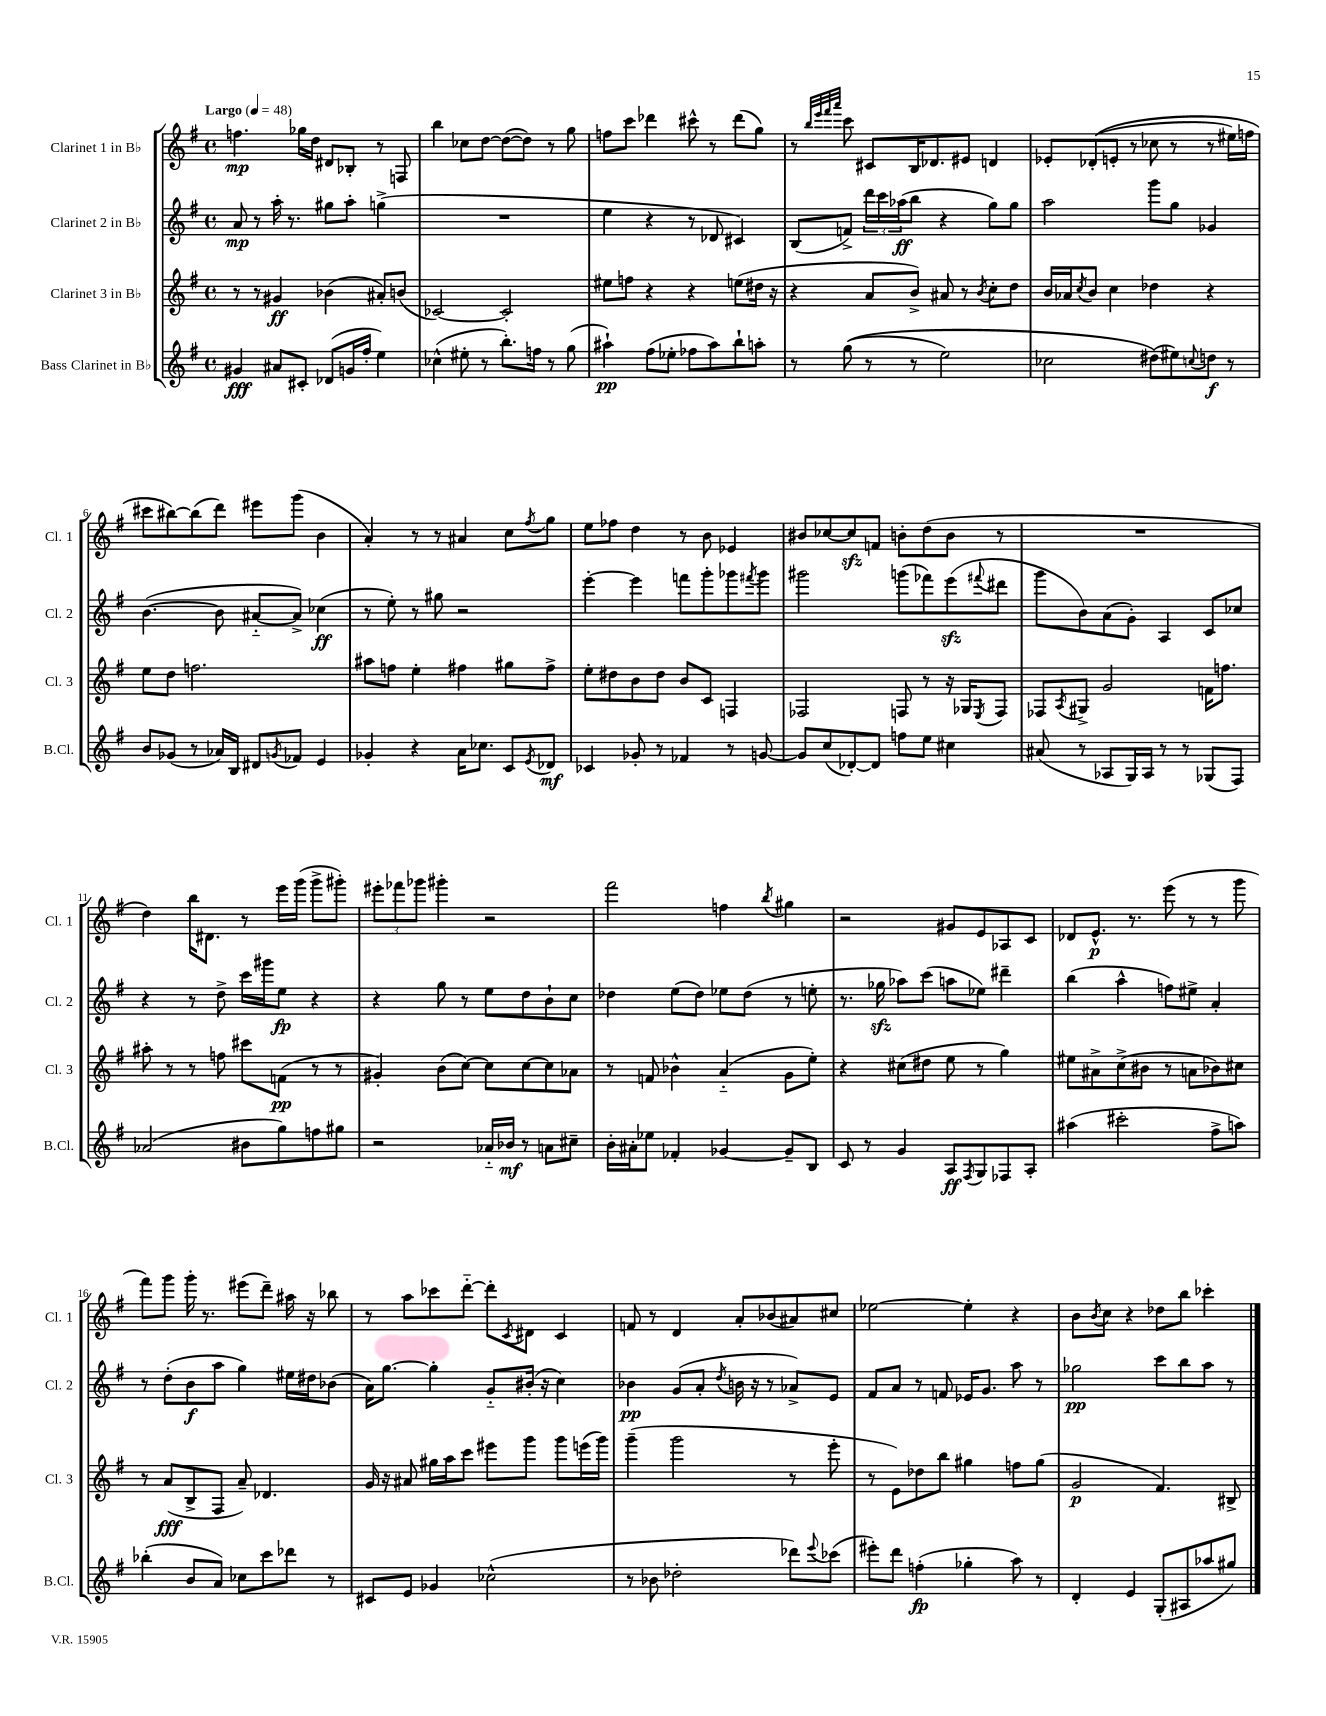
<<
\new StaffGroup <<
\new Staff = "s0" \with { instrumentName = "Clarinet 1 in Bb" shortInstrumentName = "Cl. 1" } {
    \clef treble \key g \major \defaultTimeSignature \time 4/4 \tempo "Largo" 4 = 48
    f''4.\mp ges''16 d''16 dis'8 bes8-. r8 f8 |
    b''4 ces''8 d''8~ d''8~( d''8) r8 g''8 |
    f''8 c'''8 des'''4 cis'''8-^ r8 des'''8( g''8) |
    r8 \grace { b''32 e'''32 fis'''32 a'''32 } c'''8 cis'8 b16 des'8. eis'8 d'4 |
    ees'8-. des'8-.(\( e'8-. r8 ces''8 r8 r8 eis''16) f''16 |
    cis'''8 bis''8~\) bis''8( d'''8) eis'''8 g'''8( b'4 |
    a'4-.) r8 r8 ais'4 c''8 \acciaccatura { fis''8 } g''8 |
    e''8 fes''8 d''4 r8 b'8 ees'4 |
    bis'8 ces''8~ ces''8\sfz f'8 b'8-. d''8( b'8 r8 |
    R1 |
    d''4) b''16 dis'8. r8 e'''16 g'''16( g'''8-> gis'''8-.) |
    \tuplet 3/2 { eis'''8-. fes'''8 ges'''8 } gis'''4-. r2 |
    fis'''2 f''4 \acciaccatura { b''8 } gis''4 |
    r2 gis'8 e'8 aes8 c'8 |
    des'8 e'8.-^\p r8. e'''8( r8 r8 g'''8 |
    fis'''8) g'''8 g'''16-. r8. eis'''8( d'''8--) ais''16 r16 bes''8 |
    r8 a''8 ces'''8 d'''8~-_ d'''8-. \acciaccatura { c'8 } dis'8 c'4 |
    f'8 r8 d'4 a'8-. bes'8( ais'8) cis''8 |
    ees''2~ ees''4-. r4 |
    b'8 \acciaccatura { b'8 } c''8 r4 des''8 b''8 ces'''4-. \bar "|." |
}
\new Staff = "s1" \with { instrumentName = "Clarinet 2 in Bb" shortInstrumentName = "Cl. 2" } {
    \clef treble \key g \major \defaultTimeSignature \time 4/4
    a'8\mp r8 a''16-. r8. gis''8 a''8-. g''4->( |
    R1 |
    e''4 r4 r8 des'8 cis'4) |
    b8( f'8->) \tuplet 3/2 { d'''16 c'''16 aes''16\ff( } b''8 r4 g''8) g''8 |
    a''2 g'''8 g''8 ges'4 |
    b'4.~( b'8 ais'8~-_ ais'8->) ces''4\ff( |
    r8 e''8-.) r8 gis''8 r2 |
    e'''4~-. e'''4 f'''8 g'''8-. ges'''8 \acciaccatura { fis'''8 } ges'''8 |
    gis'''2 g'''8( fes'''8) e'''8\sfz( \appoggiatura { fis'''8 } dis'''8 |
    g'''8 b'8) a'8( g'8-.) a4 c'8 ces''8 |
    r4 r8 d''8-> c'''16 gis'''16 e''8\fp r4 |
    r4 g''8 r8 e''8 d''8 b'8-! c''8 |
    des''4 e''8( des''8) ees''8 des''8( r8 e''8-. |
    r8. ges''16\sfz aes''8) c'''8( a''8 ees''8) dis'''4-- |
    b''4( a''4-^ f''8) eis''8-> a'4-. |
    r8 d''8-.( b'8\f a''8 g''4) eis''16 dis''16 bes'8( |
    a'16) g''8.~ g''4-. g'8-_ bis'16-.( r16 c''4) |
    bes'4\pp g'8( a'8-. \acciaccatura { d''8 } b'16 r16 r8 aes'8->) e'8 |
    fis'8 a'8 r8 f'8 ees'16 g'8. a''8 r8 |
    ges''2\pp c'''8 b''8 a''8 r8 \bar "|." |
}
\new Staff = "s2" \with { instrumentName = "Clarinet 3 in Bb" shortInstrumentName = "Cl. 3" } {
    \clef treble \key g \major \defaultTimeSignature \time 4/4
    r8 r8 gis'4\ff bes'4( ais'8-.) b'8( |
    ces'2~) ces'2-. |
    eis''8 f''8 r4 r4 e''8( dis''16 r16 |
    r4 a'8 b'8->) ais'8 r8 \acciaccatura { b'8 } c''8-. d''8 |
    b'16 aes'16 \acciaccatura { c''8 } b'8 c''4 des''4 r4 |
    e''8 d''8 f''2. |
    ais''8 f''8 e''4-. fis''4 gis''8 fis''8-> |
    e''8-. dis''8 b'8 dis''8 b'8 c'8 f4 |
    fes2 f8 r8 r16 ges16 \acciaccatura { e8 } f8 |
    fes8 \acciaccatura { a8 } gis8-> g'2 f'16 f''8. |
    ais''8-. r8 r8 f''8 cis'''8 f'8\pp( r8 r8 |
    gis'4-.) b'8( c''8~) c''8 c''8~ c''8 aes'8 |
    r8 f'8 bes'4-^ a'4-_( g'8 e''8-.) |
    r4 cis''8( dis''8 e''8 r8 g''4) |
    eis''8 ais'8-> c''8->( bis'8 r8 a'8 bes'8) cis''8 |
    r8 a'8\fff( b8-> fis8 a'8--) des'4. |
    g'16 r16 ais'8 gis''16 a''16 c'''8 eis'''8 g'''8 g'''8 e'''16( g'''16) |
    g'''4--( g'''2 r8 e'''8-. |
    r8 e'8) des''8 b''8 gis''4 f''8 gis''8( |
    g'2\p fis'4.) bis8-> \bar "|." |
}
\new Staff = "s3" \with { instrumentName = "Bass Clarinet in Bb" shortInstrumentName = "B.Cl." } {
    \clef treble \key g \major \defaultTimeSignature \time 4/4
    gis'4\fff ais'8 cis'8-. des'8( g'16 fis''16-. e''4) |
    ces''4-^( eis''8-. r8 b''8.-.) f''16 r8 g''8( |
    ais''4-!\pp) fis''8( ees''8-. fes''8 ais''8) b''8-! a''8-. |
    r8 g''8(\( r8 r8 e''2) |
    ces''2 dis''8(\) eis''8) \appoggiatura { c''8 } d''8\f r8 |
    b'8 ges'8( r8 aes'16) b16 dis'8 \acciaccatura { g'8 } fes'8 e'4 |
    ges'4-. r4 a'16 ces''8. c'8 \acciaccatura { e'8 } des'8\mf |
    ces'4 ges'8-. r8 fes'4 r8 g'8~ |
    g'8 c''8( des'8~-.) des'8 f''8 e''8 cis''4 |
    ais'8( r8 aes8 g16) aes16 r8 r8 ges8( fis8) |
    aes'2( bis'8 g''8) f''8 gis''8 |
    r2 aes'16-_ bes'16\mf r8 a'8 cis''8-- |
    b'16-. ais'16-. ees''8 fes'4-. ges'4~ ges'8-- b8 |
    c'8 r8 g'4 a8\ff \acciaccatura { fis8 } g8 fes8 a8-. |
    ais''4( cis'''2-. fis''8-> a''8) |
    bes''4-.( b'8 a'8) ces''8 c'''8 des'''8 r8 |
    cis'8 e'8 ges'4 ces''2-^( |
    r8 bes'8 des''2-. des'''8) \appoggiatura { e'''8 } ces'''8( |
    eis'''8-.) d'''8 f''4-.\fp( ges''4-. a''8) r8 |
    d'4-. e'4 g8-.( ais8 aes''8 gis''8) \bar "|." |
}
>>
>>
